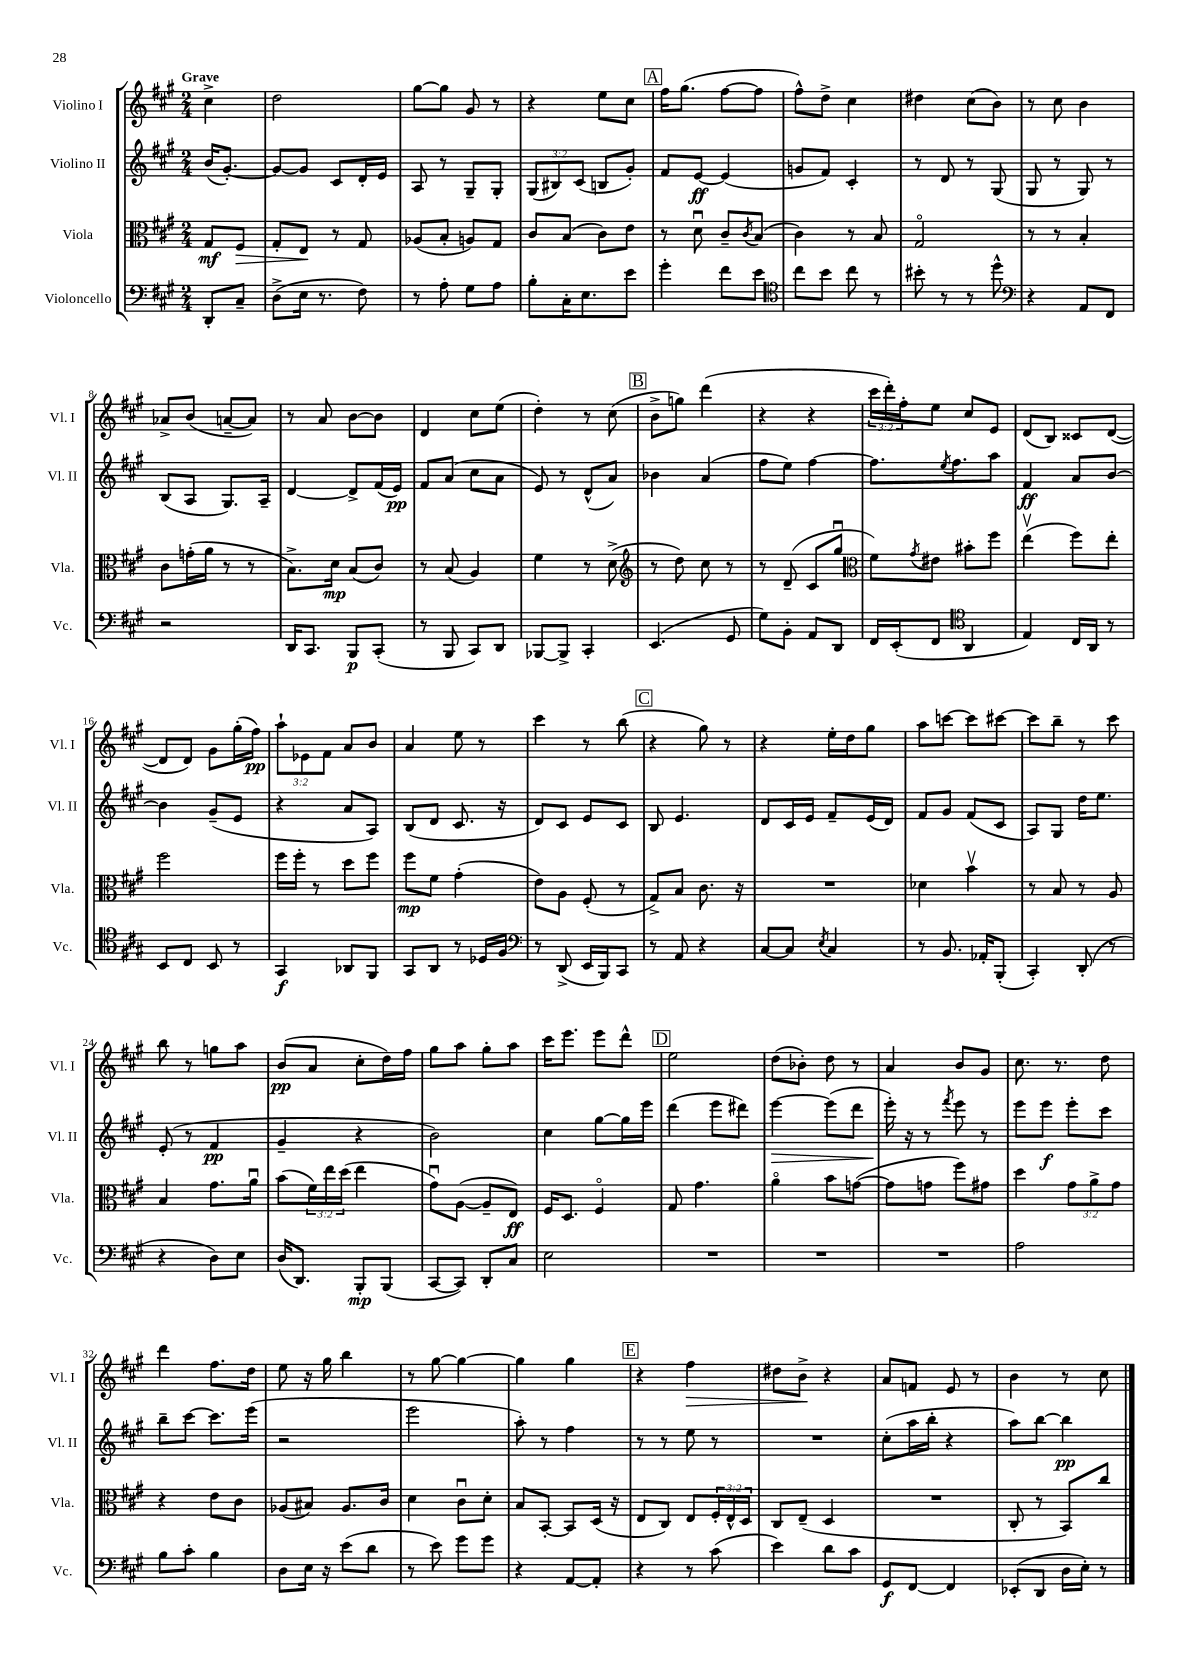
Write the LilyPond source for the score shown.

<<
\new StaffGroup <<
\new Staff = "s0" \with { instrumentName = "Violino I" shortInstrumentName = "Vl. I" } {
    \clef treble \key a \major \numericTimeSignature \time 2/4 \override Staff.TupletNumber.text = #tuplet-number::calc-fraction-text \partial 4 \tempo "Grave"
    cis''4-> |
    d''2 |
    gis''8~ gis''8 gis'8 r8 |
    r4 e''8 cis''8 |
    \mark \markup { \box "A" } fis''16 gis''8.( fis''8~ fis''8 |
    fis''8-^) d''8-> cis''4 |
    dis''4 cis''8( b'8) |
    r8 cis''8 b'4 |
    aes'8-> b'8( a'8~-- a'8) |
    r8 a'8 b'8~ b'8 |
    d'4 cis''8 e''8( |
    d''4-.) r8 cis''8( |
    \mark \markup { \box "B" } b'8-> g''8) d'''4( |
    r4 r4 |
    \tuplet 3/2 { cis'''16 d'''16-.) fis''16-. } e''8 cis''8 e'8 |
    d'8( b8) cisis'8 d'8~( |
    d'8 d'8) gis'8 gis''16-.( fis''16\pp) |
    \tuplet 3/2 { a''8-! ees'8 fis'8 } a'8 b'8 |
    a'4 e''8 r8 |
    cis'''4 r8 b''8( |
    \mark \markup { \box "C" } r4 gis''8) r8 |
    r4 e''16-. d''16 gis''8 |
    a''8 c'''8~ c'''8 cis'''8~ |
    cis'''8 b''8-- r8 cis'''8 |
    b''8 r8 g''8 a''8 |
    b'8\pp( a'8 cis''8-. d''16) fis''16 |
    gis''8 a''8 gis''8-. a''8 |
    cis'''16 e'''8. e'''8 d'''8-^ |
    \mark \markup { \box "D" } e''2 |
    d''8( bes'8-.) d''8 r8 |
    a'4 b'8 gis'8 |
    cis''8. r8. d''8 |
    d'''4 fis''8. d''16 |
    e''8 r16 gis''16 b''4 |
    r8 gis''8~ gis''4~ |
    gis''4 gis''4 |
    \mark \markup { \box "E" } r4 fis''4\> |
    dis''8 b'8->\! r4 |
    a'8 f'8 e'8 r8 |
    b'4 r8 cis''8 \bar "|." |
}
\new Staff = "s1" \with { instrumentName = "Violino II" shortInstrumentName = "Vl. II" } {
    \clef treble \key a \major \numericTimeSignature \time 2/4 \override Staff.TupletNumber.text = #tuplet-number::calc-fraction-text \partial 4
    b'16( gis'8.~-.) |
    gis'8~ gis'8 cis'8 d'16-. e'16 |
    a8 r8 gis8-- gis8-. |
    \tuplet 3/2 { gis8( bis8) cis'8( } b8 gis'8-.) |
    \mark \markup { \box "A" } fis'8 e'8~\ff e'4( |
    g'8 fis'8) cis'4-. |
    r8 d'8 r8 gis8( |
    gis8 r8 gis8) r8 |
    b8( a8 gis8.) a16-- |
    d'4~ d'8-> fis'16( e'16\pp) |
    fis'8 a'8( cis''8 a'8 |
    e'8) r8 d'8-^( a'8) |
    \mark \markup { \box "B" } bes'4 a'4( |
    fis''8 e''8) fis''4~ |
    fis''8. \acciaccatura { e''8 } fis''8. a''8 |
    fis'4\ff a'8 b'8~ |
    b'4 gis'8--( e'8 |
    r4 a'8 a8) |
    b8( d'8 cis'8. r16 |
    d'8) cis'8 e'8 cis'8 |
    \mark \markup { \box "C" } b8 e'4. |
    d'8 cis'16 e'16 fis'8-- e'16( d'16) |
    fis'8 gis'8 fis'8( cis'8 |
    a8) gis8 d''16 e''8. |
    e'8-.( r8 fis'4\pp |
    gis'4-- r4 |
    b'2) |
    cis''4 gis''8~ gis''16 e'''16 |
    \mark \markup { \box "D" } d'''4( e'''8 dis'''8) |
    e'''4~\> e'''8( d'''8 |
    e'''16-.\!) r16 r8 \acciaccatura { fis'''8 } e'''8 r8 |
    e'''8 e'''8\f e'''8-. cis'''8 |
    b''8-- cis'''8~ cis'''8. e'''16( |
    r2 |
    e'''2 |
    a''8-.) r8 fis''4 |
    \mark \markup { \box "E" } r8 r8 e''8 r8 |
    R2 |
    cis''8-.( a''16 b''16-. r4 |
    a''8) b''8~ b''4\pp \bar "|." |
}
\new Staff = "s2" \with { instrumentName = "Viola" shortInstrumentName = "Vla." } {
    \clef alto \key a \major \numericTimeSignature \time 2/4 \override Staff.TupletNumber.text = #tuplet-number::calc-fraction-text \partial 4
    gis8\mf fis8\> |
    gis8-. e8\! r8 gis8 |
    aes8( b8-. a8) gis8 |
    cis'8 b8( cis'8) e'8 |
    \mark \markup { \box "A" } r8 d'8\downbow cis'8-- \acciaccatura { cis'8 } b8( |
    cis'4) r8 b8 |
    gis2\flageolet |
    r8 r8 b4-. |
    cis'8 g'16-.( a'16 r8 r8 |
    b8.->) d'16\mp b8( cis'8) |
    r8 b8( a4) |
    fis'4 r8 d'8->( |
    \mark \markup { \box "B" } \clef treble r8 d''8) cis''8 r8 |
    r8 d'8--( cis'8 gis''8\downbow |
    \clef alto fis'8) \acciaccatura { gis'8 } eis'8 bis'8-. fis''8 |
    e''4\upbow( fis''8) e''8-. |
    fis''2 |
    fis''16 fis''16-. r8 d''8 fis''8 |
    fis''8\mp fis'8 gis'4-.( |
    e'8) a8 fis8-.( r8 |
    \mark \markup { \box "C" } gis8->) b8 cis'8. r16 |
    R2 |
    des'4 b'4\upbow |
    r8 b8 r8 a8 |
    b4 gis'8. a'16\downbow |
    b'8( \tuplet 3/2 { fis'16) e''16 d''16( } e''4 |
    gis'8\downbow) a8~( a8-- e8\ff) |
    fis16 d8. fis4\flageolet |
    \mark \markup { \box "D" } gis8 gis'4. |
    a'4\flageolet b'8 g'8~( |
    g'8 g'8 fis''8) gis'8 |
    d''4 \tuplet 3/2 { gis'8 a'8-> gis'8 } |
    r4 e'8 cis'8 |
    aes8( bis8) aes8. cis'16 |
    d'4 cis'8\downbow d'8-. |
    b8 b,8~-. b,8 d16( r16 |
    \mark \markup { \box "E" } e8 cis8) e8 \tuplet 3/2 { fis16-. e16-^ d16 } |
    cis8 e8--( d4 |
    R2 |
    cis8-. r8 b,8) cis''8 \bar "|." |
}
\new Staff = "s3" \with { instrumentName = "Violoncello" shortInstrumentName = "Vc." } {
    \clef bass \key a \major \numericTimeSignature \time 2/4 \partial 4
    d,8-. cis8-- |
    d8->( e16 r8. fis8) |
    r8 a8-. gis8 a8 |
    b8-. cis16-. e8. e'8 |
    \mark \markup { \box "A" } gis'4-. fis'8 e'8 |
    \clef tenor cis''8 b'8 cis''8 r8 |
    bis'8-. r8 r8 d''8-^ |
    \clef bass r4 a,8 fis,8 |
    r2 |
    d,16 cis,8. b,,8\p cis,8-.( |
    r8 b,,8 cis,8) d,8 |
    bes,,8~ bes,,8-> cis,4-. |
    \mark \markup { \box "B" } e,4.( gis,8 |
    gis8) b,8-. a,8 d,8 |
    fis,16 e,16-.( fis,8 \clef tenor a,4 |
    e4) cis16 a,16 r8 |
    b,8 cis8 b,8 r8 |
    gis,4\f aes,8 fis,8 |
    gis,8 a,8 r8 des16 fis16 |
    \clef bass r8 d,8->( e,16 b,,16) cis,8 |
    \mark \markup { \box "C" } r8 a,8 r4 |
    cis8~ cis8 \acciaccatura { e8 } cis4 |
    r8 b,8. aes,16-. b,,8-.( |
    cis,4-.) d,8-.( r8 |
    r4 d8) e8 |
    d16( d,8.) b,,8-.\mp b,,8( |
    cis,8~ cis,8) d,8-. cis8 |
    e2 |
    \mark \markup { \box "D" } R2 |
    R2 |
    R2 |
    a2 |
    b8 cis'8-. b4 |
    d8 e16 r16 e'8( d'8 |
    r8 e'8) gis'8 gis'8 |
    r4 a,8~ a,8-. |
    \mark \markup { \box "E" } r4 r8 cis'8( |
    e'4) d'8 cis'8 |
    gis,8\f fis,8~ fis,4 |
    ees,8-.( d,8 d16 e16-.) r8 \bar "|." |
}
>>
>>
